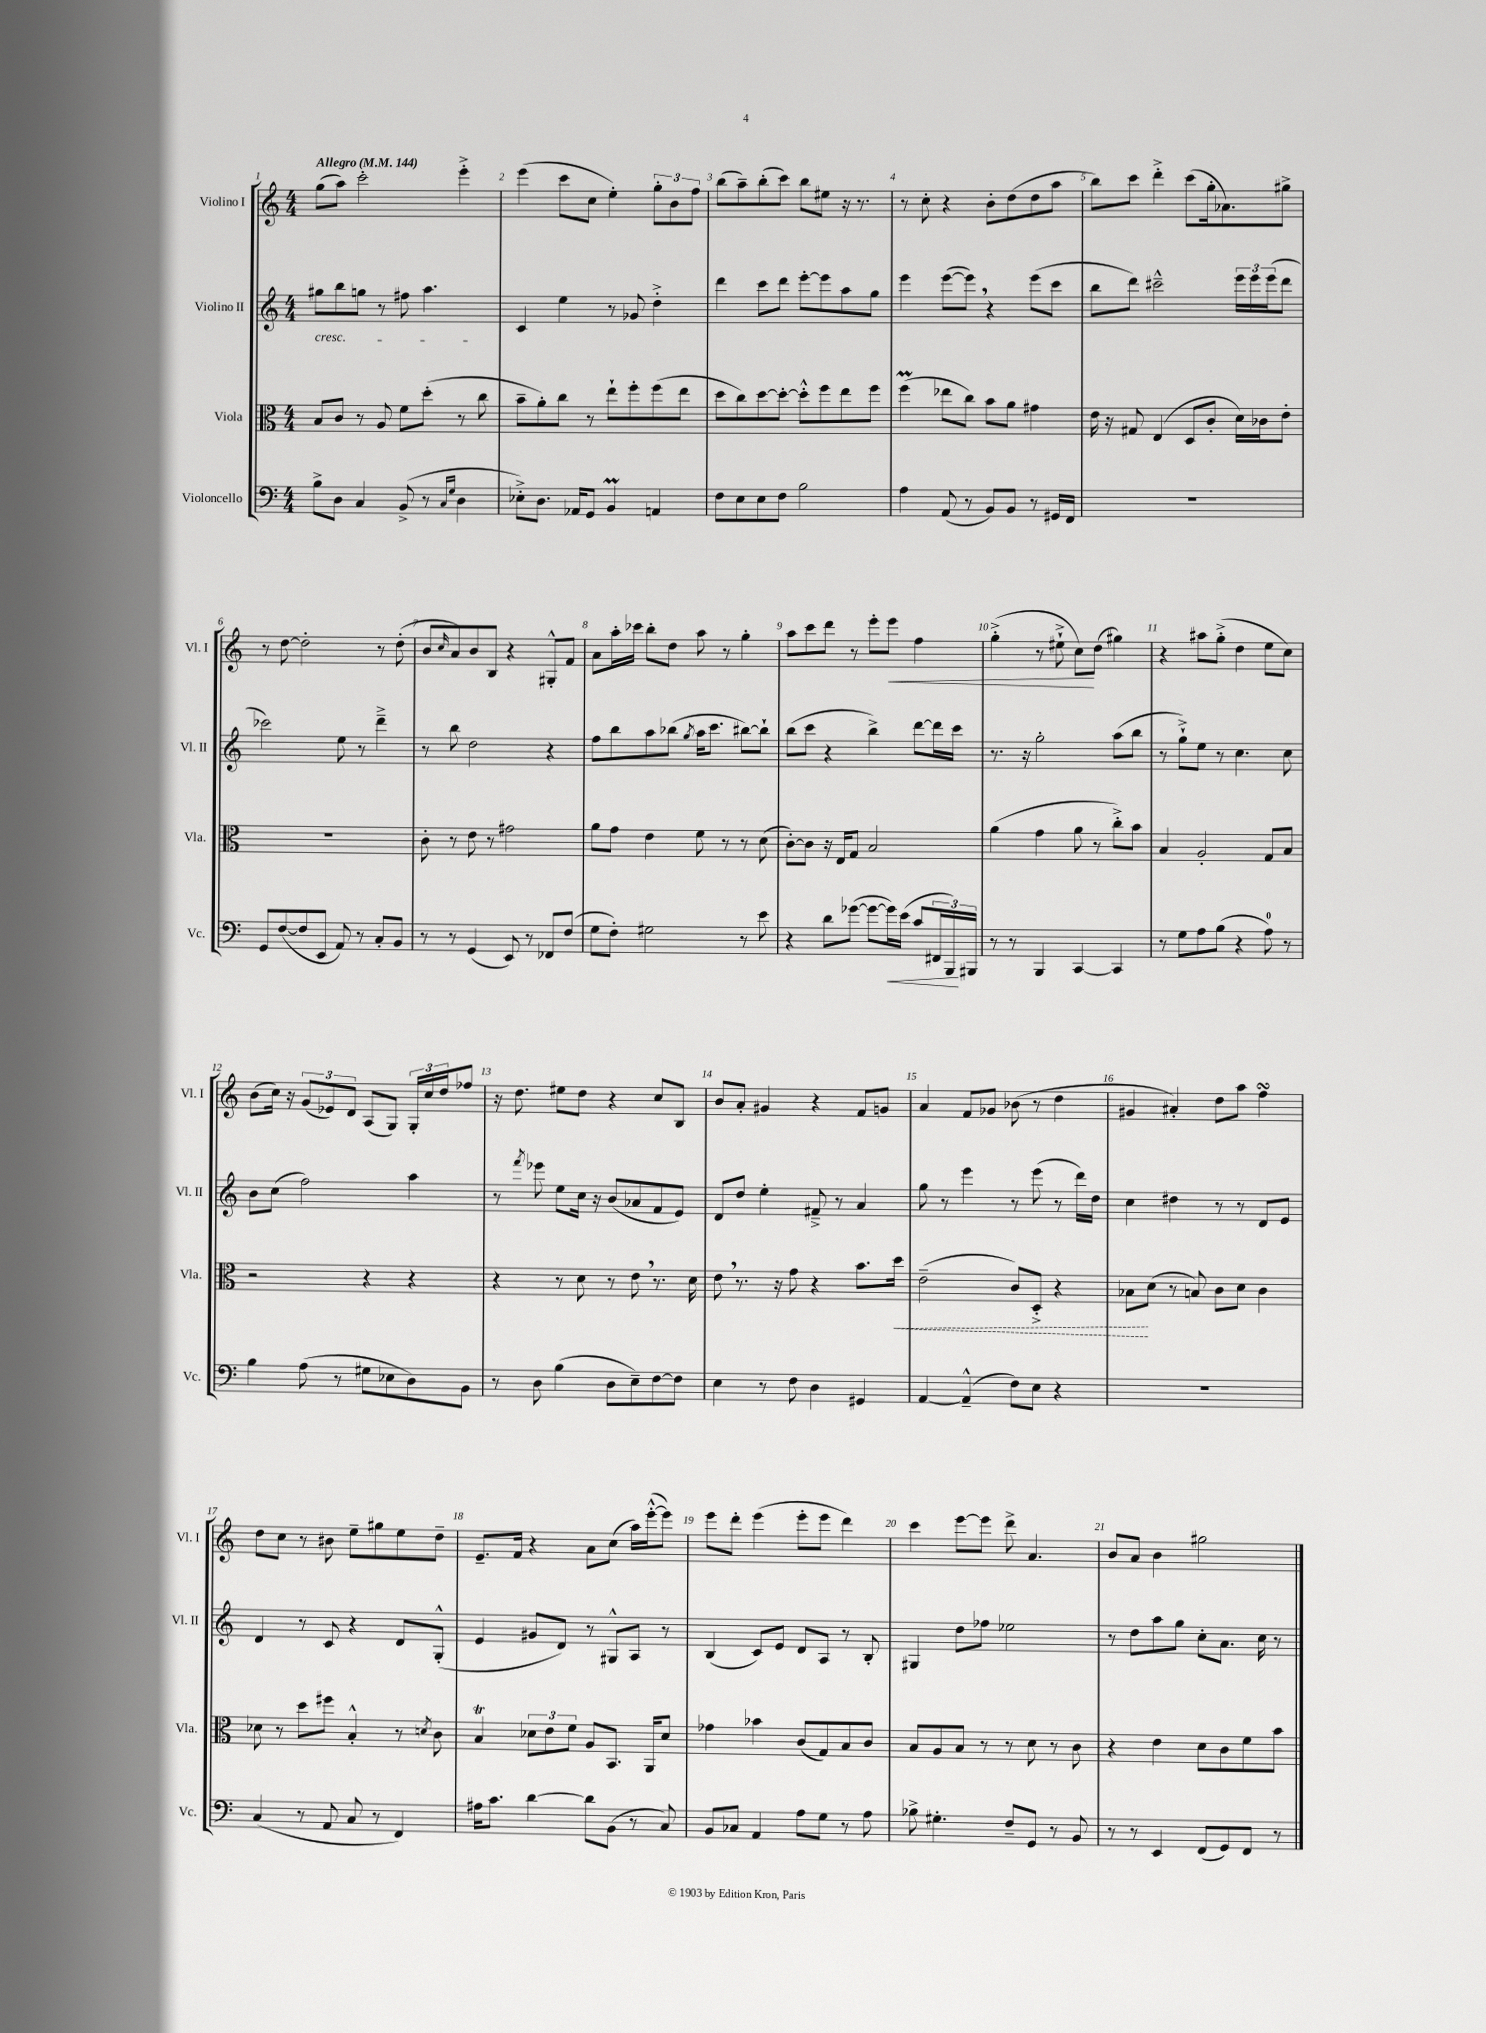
<<
\new StaffGroup <<
\new Staff = "s0" \with { instrumentName = "Violino I" shortInstrumentName = "Vl. I" } {
    \clef treble \key c \major \numericTimeSignature \time 4/4 \tempo "Allegro" 4 = 144
    g''8( a''8) c'''2-. e'''4-.-> |
    e'''4( c'''8 c''8 e''4-.) \tuplet 3/2 { g''8-. b'8 f''8 } |
    b''8( a''8--) b''8-.( c'''8) b''8 eis''8 r16 r8. |
    r8 c''8-. r4 b'8-. d''8( d''8 a''8 |
    b''8) c'''8 d'''4-.-> c'''8( g''16-. aes'8.) gis''8-> |
    r8 d''8~ d''2-. r8 d''8-.( |
    b'8 \grace { c''16 } a'8) b'8 b8 r4 gis8-.-^ f'8 |
    a'8 a''16-. ces'''16 b''8-. d''8 a''8 r8 g''4-. |
    a''8 c'''8 d'''8 r8 e'''8-. e'''8\< f''4 |
    g''4-.->( r8 eis''8-!-> c''8\!) d''8( gis''4) |
    r4 ais''8 g''8-.->( d''4 e''8 c''8) |
    b'8( c''16) r16 \tuplet 3/2 { g'8( ees'8) d'8 } a8( g8) \tuplet 3/2 { g16-. c''16 d''16 } fes''8 |
    r16 d''8. eis''8 d''8 r4 c''8 b8 |
    b'8 a'8-. gis'4 r4 f'8 g'8 |
    a'4 f'8 ges'8 bes'8( r8 d''4 |
    gis'4 ais'4-.) d''8 a''8 f''4\turn |
    d''8 c''8 r8 bis'8 e''8-- gis''8 e''8 d''8-- |
    e'8.-- f'16 r4 a'8 c''8( a''16) e'''16~-.-^( e'''8) |
    e'''8 d'''8-. e'''4( e'''8-. e'''8 d'''4) |
    c'''4 e'''8~ e'''8 d'''8-> a'4. |
    b'8 a'8 b'4 gis''2 \bar "|." |
}
\new Staff = "s1" \with { instrumentName = "Violino II" shortInstrumentName = "Vl. II" } {
    \clef treble \key c \major \numericTimeSignature \time 4/4
    gis''8\cresc b''8 g''8 r8 fis''8 a''4.\! |
    c'4 e''4 r8 ges'8 d''4-.-> |
    d'''4 c'''8 d'''8 e'''8~-. e'''8 a''8 g''8 |
    e'''4 e'''8~( e'''8) \breathe r4 e'''8( c'''8 |
    b''8 d'''8) cis'''2---^ \tuplet 3/2 { e'''16 e'''16 e'''16( } d'''8 |
    ces'''2) e''8 r8 d'''4---> |
    r8 b''8 d''2 r4 |
    f''8 b''8 a''8 bes''8( \acciaccatura { g''8 } a''16 c'''8. bis''8~) bis''8-! |
    b''8( c'''8 r4 b''4->) d'''8~ d'''16 c'''16 |
    r8. r16 g''2-. a''8( b''8 |
    r8 g''8-!->) e''8 r8 c''4. c''8 |
    b'8 c''8( f''2) a''4 |
    r8 \acciaccatura { f'''8 } ees'''8 e''8 c''16 r16 b'8( aes'8 f'8 e'8) |
    d'8 d''8 e''4-. fis'8---> r8 a'4 |
    g''8 r8 e'''4 r8 e'''8( r8 d'''16) d''16 |
    c''4 dis''4 r8 r8 d'8 e'8 |
    d'4 r8 c'8 r4 d'8 g8-.-^( |
    e'4 gis'8 d'8) r8 gis8-^ a8 r8 |
    b4( c'8) e'8 d'8 a8 r8 b8-. |
    gis4 d''8 fes''8 ees''2 |
    r8 d''8 a''8 g''8 c''8-. a'8. c''16 r8 \bar "|." |
}
\new Staff = "s2" \with { instrumentName = "Viola" shortInstrumentName = "Vla." } {
    \clef alto \key c \major \numericTimeSignature \time 4/4
    b8 c'8 r8 a8 f'8 d''8-.( r8 c''8 |
    b'8-- a'8-.) c''8 r8 e''8-! f''8-. f''8( e''8 |
    d''8 c''8) d''8~ d''8~-. d''8-.-^ f''8 e''8 f''8 |
    f''4\prall( ees''8 c''8) b'8 a'8 gis'4 |
    e'16 r16 gis8 e4( d8 c'8-. d'16) ces'16 e'8-. |
    R1 |
    c'8-. r8 e'8 r8 gis'2 |
    a'8 g'8 e'4 f'8 r8 r8 d'8( |
    c'8~-.) c'8 r16 e16 g8 b2 |
    a'4( g'4 a'8 r8 c''8-.->) b'8 |
    b4 a2-. g8 b8 |
    r2 r4 r4 |
    r4 r8 d'8 r8 e'8 \breathe r8. d'16 |
    e'8 \breathe r8. r16 g'8 r4 b'8. \once \override Hairpin.style = #'dashed-line d''16\< |
    e'2--( c'8) d8-.-> r4 |
    bes8\! d'8( r8 b8) c'8 d'8 c'4 |
    des'8 r8 d''8 fis''8 b4-.-^ r8 \acciaccatura { d'8 } c'8 |
    b4\trill \tuplet 3/2 { des'8 e'8 f'8 } a8 b,8. a,16 des'8 |
    ges'4 bes'4 c'8( g8) b8 c'8 |
    b8 a8 b8 r8 r8 d'8 r8 c'8 |
    r4 e'4 d'8 c'8 f'8 b'8 \bar "|." |
}
\new Staff = "s3" \with { instrumentName = "Violoncello" shortInstrumentName = "Vc." } {
    \clef bass \key c \major \numericTimeSignature \time 4/4
    b8-> d8 c4 b,8->( r8 \grace { c16 g16 } d4 |
    ees8-.->) d8. aes,16 g,8 b,4\prall a,4 |
    f8 e8 e8 f8 b2 |
    a4 a,8( r8 b,8) b,8 r8 gis,16 f,16 |
    R1 |
    g,8 f8~( f8 e,8 a,8) r8 c8-. b,8 |
    r8 r8 g,4( e,8) r8 fes,8 f8( |
    g8 f8-.) gis2 r8 e'8 |
    r4 d'8 ges'8~( ges'8~ ges'16\<) e'16( c'8 \tuplet 3/2 { fis,16 b,,16\!) bis,,16 } |
    r8 r8 b,,4 c,4~ c,4 |
    r8 g8 a8 b8( r4 a8-0) r8 |
    b4 a8( r8 gis8 ees8 d8) b,8 |
    r8 d8 b4( d8 e8--) f8~ f8 |
    e4 r8 f8 d4 gis,4 |
    a,4~ a,4---^( f8) e8 r4 |
    R1 |
    c4( r8 a,8 c8 r8 f,4) |
    ais16 c'8. d'4~ d'8 b,8( r8 c8) |
    b,8 ces8 a,4 a8 g8 r8 a8 |
    bes8-> gis4.-. f8-- g,8 r8 b,8 |
    r8 r8 e,4 f,8( g,8) f,8 r8 \bar "|." |
}
>>
>>
\layout { \context { \Score \override BarNumber.break-visibility = ##(#f #t #t) barNumberVisibility = #all-bar-numbers-visible } }
